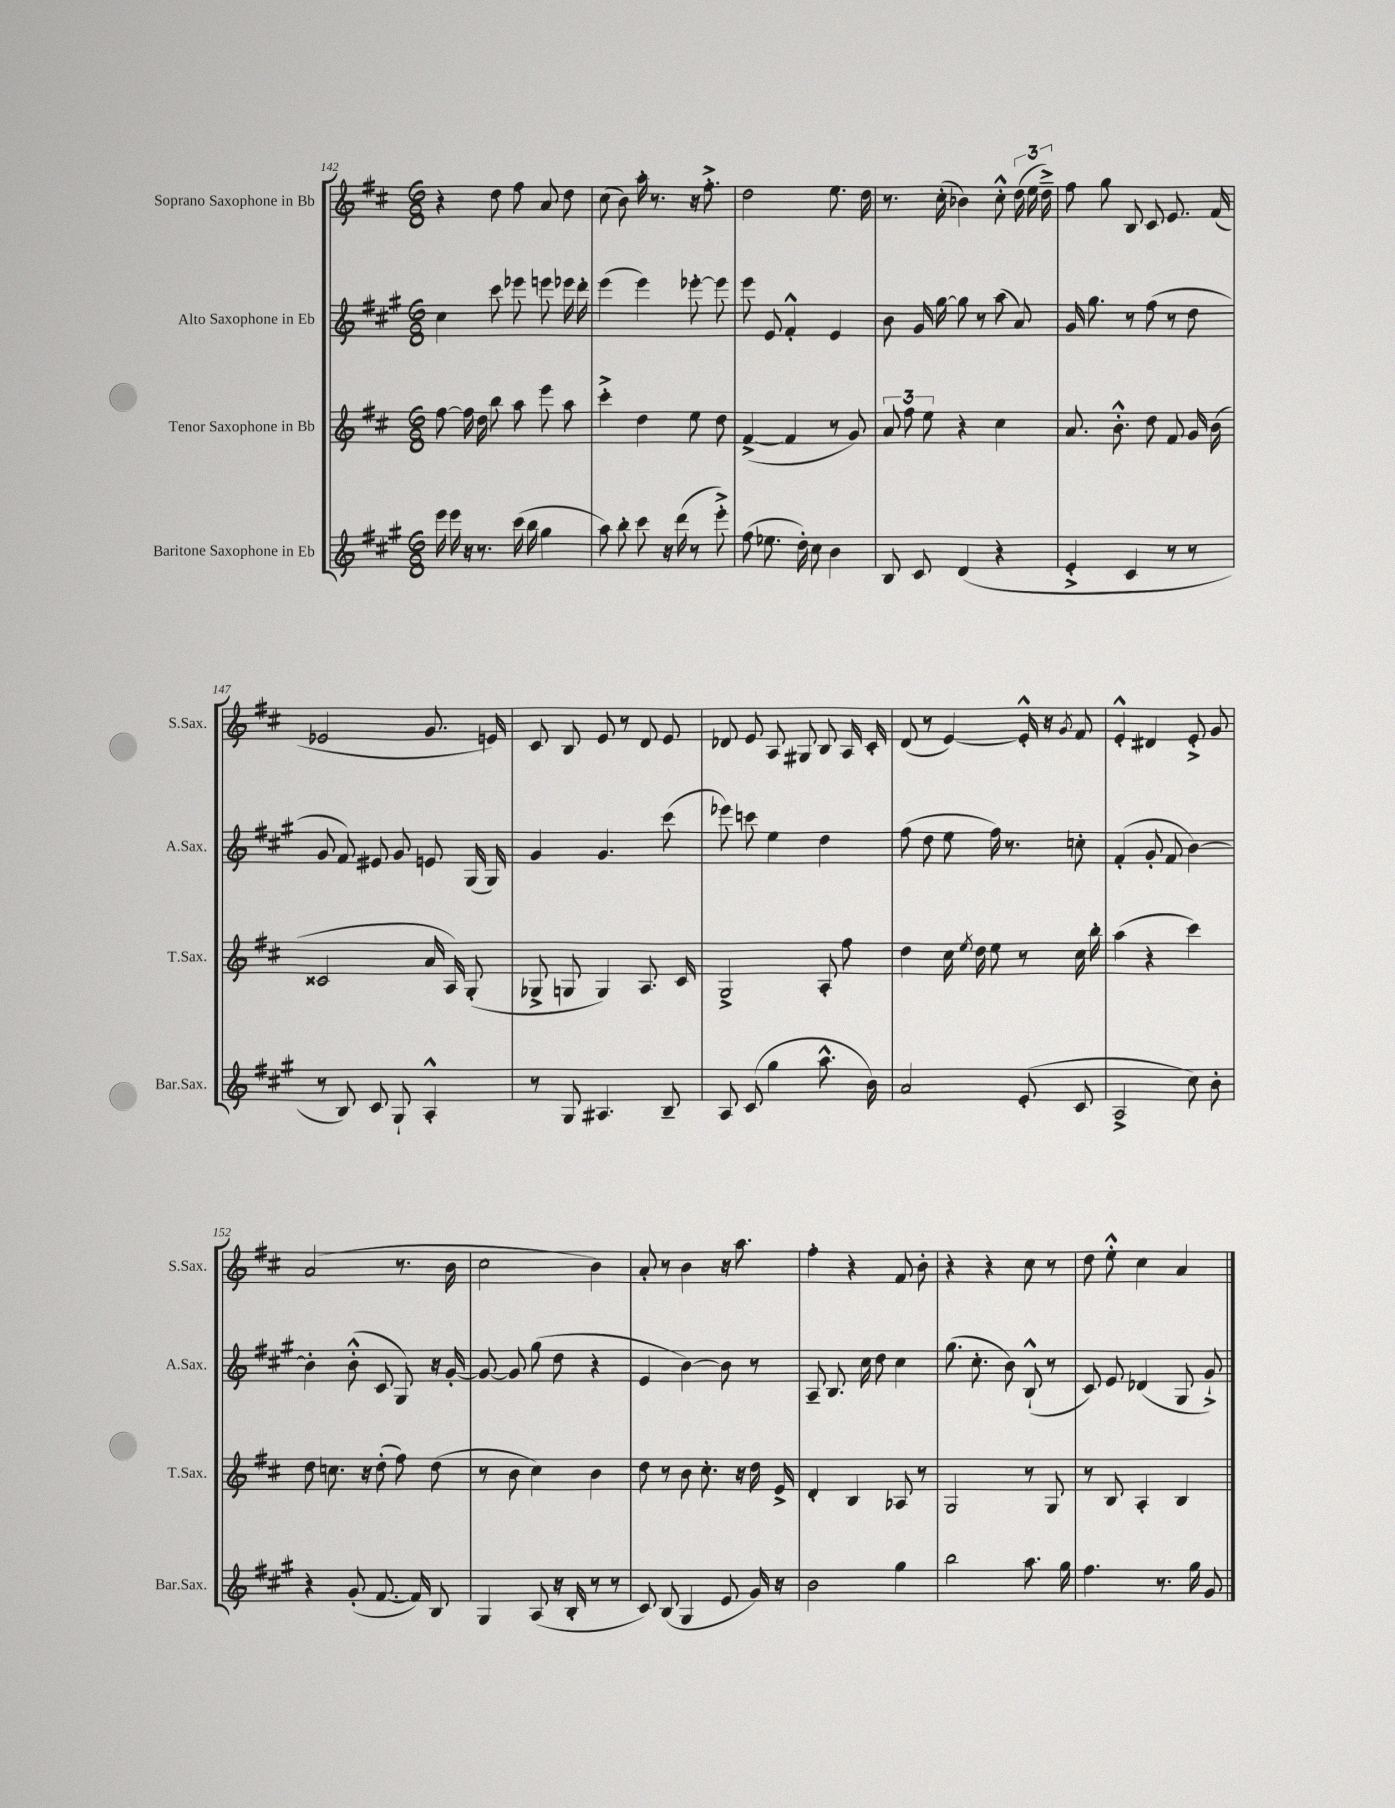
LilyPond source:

<<
\new StaffGroup <<
\new Staff = "s0" \with { instrumentName = "Soprano Saxophone in Bb" shortInstrumentName = "S.Sax." } {
    \clef treble \key d \major \numericTimeSignature \time 6/8
    \autoBeamOff r4 d''8 fis''8 a'8 d''8 |
    cis''8( b'8) a''16-. r8. r16 fis''8.-.-> |
    d''2 e''8. d''16 |
    r8. cis''16-.( bes'4) cis''8-.-^ \tuplet 3/2 { d''16( e''16 d''16--->) } |
    fis''8 g''8 b8 cis'8 e'8. fis'16( |
    ees'2 g'8. e'16) |
    cis'8 b8 e'8 r8 d'8 e'8 |
    des'8 e'8 a8 gis8 b8 a16 cis'16-. |
    d'8( r8 e'4~) e'16-.-^ r16 \acciaccatura { g'8 } fis'8 |
    e'4-.-^ dis'4 e'8-.-> g'8 |
    a'2( r8. b'16 |
    cis''2 b'4) |
    a'8-. r8 b'4 r16 a''8. |
    fis''4-. r4 fis'8 b'8-. |
    r4 r4 cis''8 r8 |
    d''8 e''8-.-^ cis''4 a'4 \bar "|." |
}
\new Staff = "s1" \with { instrumentName = "Alto Saxophone in Eb" shortInstrumentName = "A.Sax." } {
    \clef treble \key a \major \numericTimeSignature \time 6/8
    \autoBeamOff cis''4 cis'''8 ees'''8 e'''8 ees'''16 d'''16-. |
    e'''4( e'''4) ees'''8~-. ees'''8 |
    e'''8 e'8 fis'4-.-^ e'4 |
    b'8 gis'16 gis''16~ gis''8 r8 a''8( a'8) |
    gis'16 gis''8. r8 fis''8( r8 d''8 |
    gis'8 fis'8) eis'8 gis'8 e'8 gis16( gis16) |
    gis'4 gis'4. cis'''8( |
    ees'''8) c'''8 e''4 d''4 |
    fis''8( d''8 e''8 fis''16) r8. c''8-. |
    fis'4-.( gis'8-. fis'8 b'4~) |
    b'4-. b'8-.-^( cis'8 gis8) r16 gis'16~-. |
    gis'8~ gis'8 gis''8( d''8 r4 |
    e'4 b'4~) b'8 r8 |
    a8-- b8. cis''16 d''8 cis''4 |
    gis''8.( cis''8.-. b'8) b8-!-^( r8 |
    cis'8) e'8 des'4( gis8 gis'8-!->) \bar "|." |
}
\new Staff = "s2" \with { instrumentName = "Tenor Saxophone in Bb" shortInstrumentName = "T.Sax." } {
    \clef treble \key d \major \numericTimeSignature \time 6/8
    \autoBeamOff fis''8~ fis''16 d''16 b''8 a''8 e'''8 a''8 |
    cis'''4-.-> d''4 e''8 d''8 |
    fis'4~->( fis'4 r8 g'8) |
    \tuplet 3/2 { a'8 fis''8 e''8 } r4 cis''4 |
    a'8. b'8.-.-^ d''8 fis'8 g'16 b'16( |
    cisis'2 a'16 a16) g8-.( |
    ges8-> g8 g4) a8. cis'16 |
    g2-> a8-. fis''8 |
    d''4 cis''16 \acciaccatura { e''8 } d''16 e''8 r8 cis''16 b''16-. |
    a''4( r4 cis'''4) |
    d''8 c''8. r16 d''8-.( fis''8) d''8( |
    r8 b'8 cis''4) b'4 |
    d''8 r8 b'8 cis''8.-. r16 d''16 e'16-> |
    d'4-. b4 aes8 r8 |
    g2 r8 g8 |
    r8 b8 a4-. b4 \bar "|." |
}
\new Staff = "s3" \with { instrumentName = "Baritone Saxophone in Eb" shortInstrumentName = "Bar.Sax." } {
    \clef treble \key a \major \numericTimeSignature \time 6/8
    \autoBeamOff e'''16 e'''16 r16 r8. cis'''16( b''16 gis''4 |
    a''8) b''8-. cis'''8 r16 d'''16( r8 e'''8-.->) |
    fis''8( ees''8. d''16-.) cis''8 b'4 |
    b8 cis'8 d'4( r4 |
    e'4-.-> cis'4 r8 r8 |
    r8 b8) cis'8 gis8-! a4-.-^ |
    r8 gis8 ais4. b8-- |
    a8 cis'8( gis''4 a''8.-^ b'16) |
    a'2 e'8-.( cis'8 |
    a2-> cis''8) b'8-. |
    r4 gis'8-.( fis'8.~ fis'16) b8 |
    gis4 a8( r16 b16-. r8 r8 |
    cis'8) b8( gis4 e'8 gis'16) r16 |
    b'2 gis''4 |
    b''2 a''8. gis''16 |
    fis''4. r8. gis''16 gis'8 \bar "|." |
}
>>
>>
\layout { \context { \Score currentBarNumber = #142 } }
